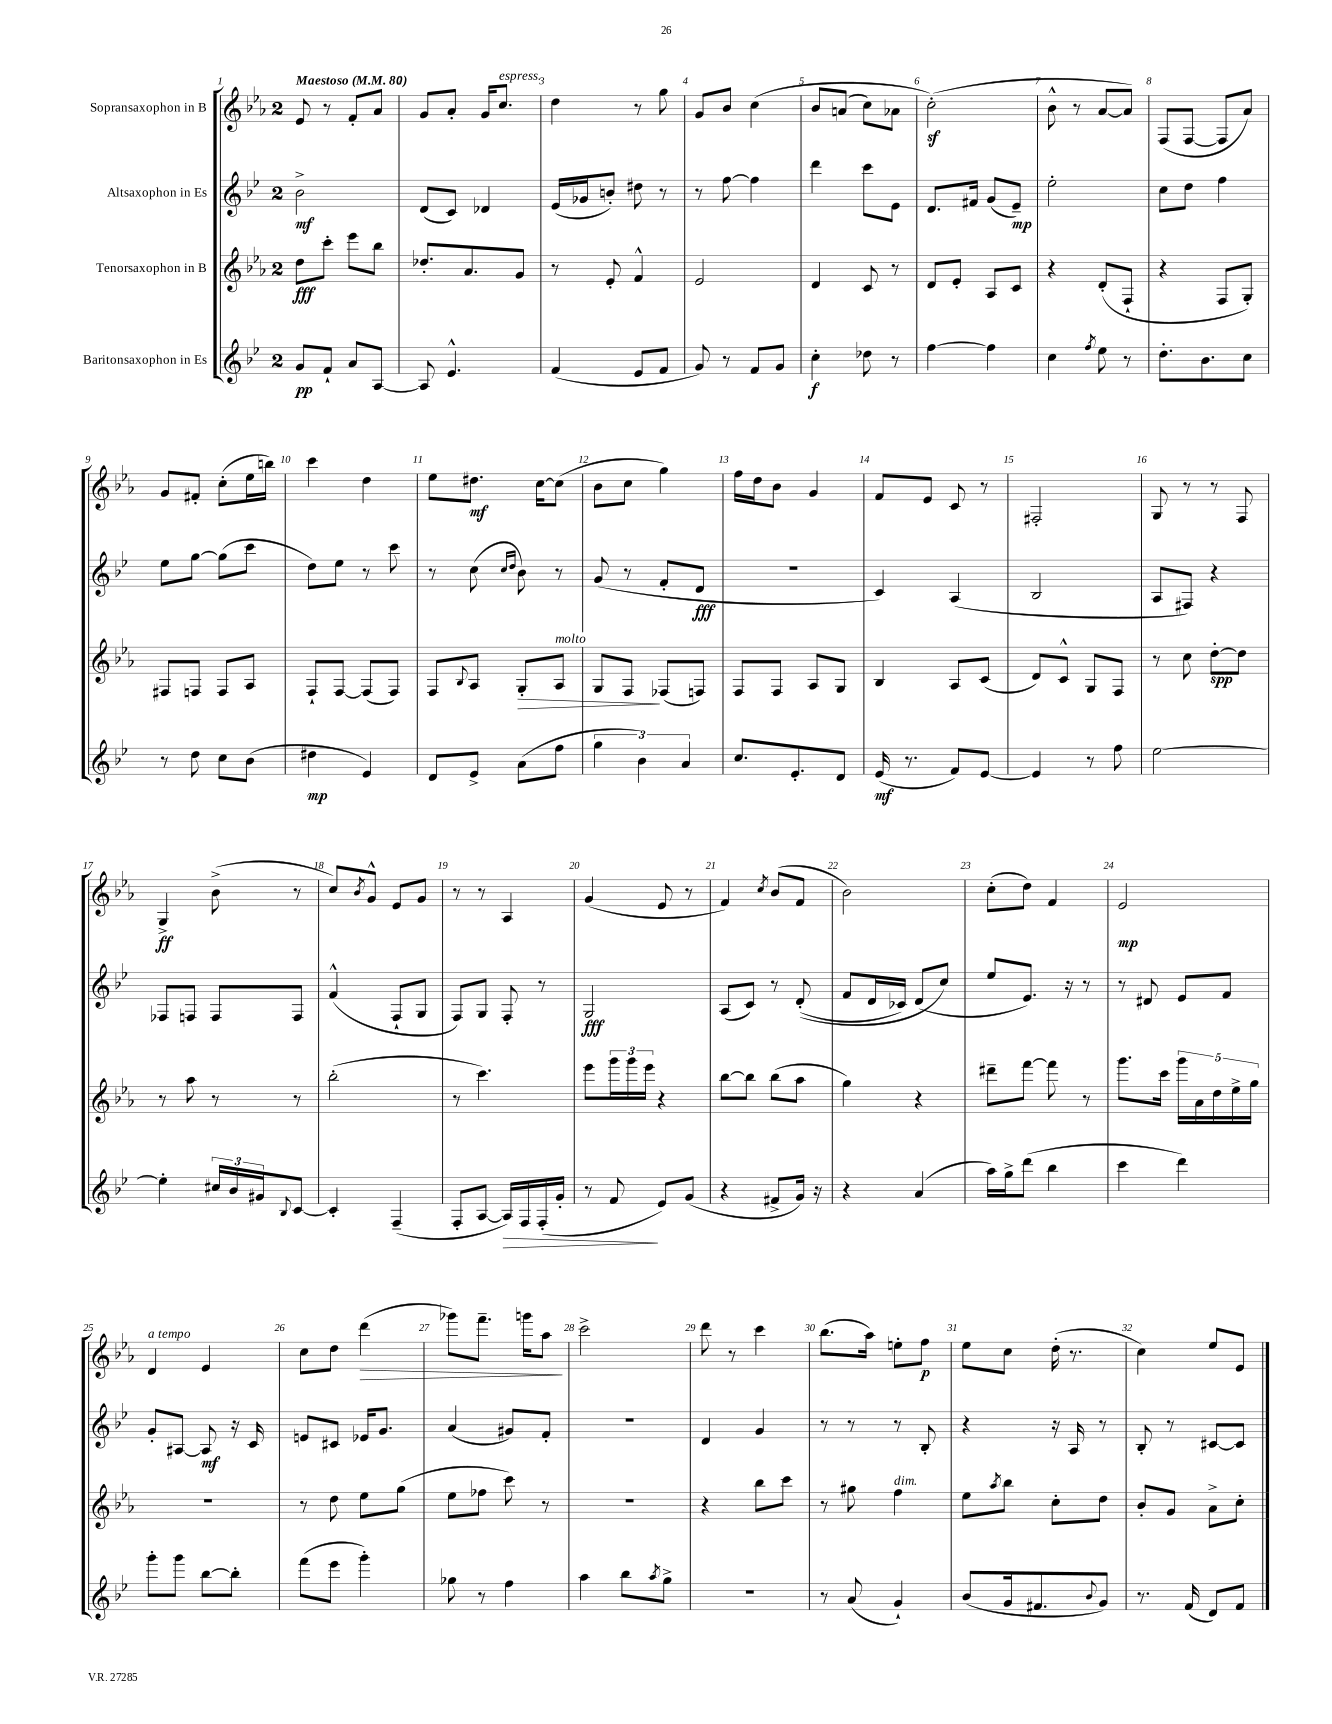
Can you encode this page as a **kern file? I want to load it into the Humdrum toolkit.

**kern	**dynam	**kern	**dynam	**kern	**dynam	**kern	**dynam
*part4	*part4	*part3	*part3	*part2	*part2	*part1	*part1
*staff4	*staff4	*staff3	*staff3	*staff2	*staff2	*staff1	*staff1
*I"Baritonsaxophon in Es	*	*I"Tenorsaxophon in B	*	*I"Altsaxophon in Es	*	*I"Sopransaxophon in B	*
*clefG2	*	*clefG2	*	*clefG2	*	*clefG2	*
*k[b-e-]	*	*k[b-e-a-]	*	*k[b-e-]	*	*k[b-e-a-]	*
*M2/4	*	*M2/4	*	*M2/4	*	*M2/4	*
*MM80	*	*MM80	*	*MM80	*	*MM80	*
=1	=1	=1	=1	=1	=1	=1	=1
!	!	!	!	!	!	!LO:TX:a:B:t=Maestoso	!
8g/L	pp	8dd\L	fff	2b-^\	mf	8e-/	.
8f`/J	.	8ccc'\J	.	.	.	8r	.
8a/L	.	8eee-\L	.	.	.	8f'/L	.
[8A/J	.	8bb-\J	.	.	.	8a-/J	.
=2	=2	=2	=2	=2	=2	=2	=2
8A/]	.	8.dd-X'/L	.	(8d/L	.	8g/L	.
4.e-^^/	.	.	.	8c/J)	.	8a-'/J	.
.	.	8.a-/	.	.	.	.	.
.	.	.	.	4d-X/	.	16g/KL	.
!	!	!	!	!	!	!LO:TX:a:i:t=espress.	!
.	.	.	.	.	.	8.cc/J	.
.	.	8g/J	.	.	.	.	.
=3	=3	=3	=3	=3	=3	=3	=3
(4f/	.	8r	.	(16e-/LL	.	4dd\	.
.	.	.	.	16g-X/J	.	.	.
.	.	8e-'/	.	8bn'/J)	.	.	.
8e-/L	.	4f^^/	.	8dd#X\	.	8r	.
8f/J	.	.	.	8r	.	8gg\	.
=4	=4	=4	=4	=4	=4	=4	=4
8g/)	.	2e-/	.	8r	.	8g/L	.
8r	.	.	.	[8ff\	.	8b-/J	.
8f/L	.	.	.	4ff\]	.	(4cc\	.
8g/J	.	.	.	.	.	.	.
=5	=5	=5	=5	=5	=5	=5	=5
4cc'\	f	4d/	.	4ddd\	.	8b-/L	.
.	.	.	.	.	.	(8an/J	.
8dd-X\	.	8c/	.	8ccc\L	.	8cc\L)	.
8r	.	8r	.	8e-\J	.	8a-X\J	.
=6	=6	=6	=6	=6	=6	=6	=6
[4ff\	.	8d/L	.	8.d/L	.	(2ccz'\)	.
.	.	8e-'/J	.	.	.	.	.
.	.	.	.	16f#X/Jk	.	.	.
4ff\]	.	8A-/L	.	(8g/L	.	.	.
.	.	8c/J	.	8e-~/J)	mp	.	.
=7	=7	=7	=7	=7	=7	=7	=7
4cc\	.	4r	.	2ee-'\	.	8b-^^\	.
.	.	.	.	.	.	8r	.
8qff/	.	.	.	.	.	.	.
8ee-\	.	(8d'/L	.	.	.	[8a-/L	.
8r	.	8F`/J	.	.	.	8a-/J])	.
=8	=8	=8	=8	=8	=8	=8	=8
8.dd'\L	.	4r	.	8cc\L	.	(8F/L	.
.	.	.	.	8dd\J	.	[8F/J	.
8.b-\	.	.	.	.	.	.	.
.	.	8F/L	.	4ff\	.	8F/L]	.
8cc\J	.	8G'/J)	.	.	.	8a-/J)	.
!!LO:LB:g=z
=9	=9	=9	=9	=9	=9	=9	=9
8r	.	8F#X/L	.	8ee-\L	.	8g/L	.
8dd\	.	8Fn/J	.	[8gg\J	.	8f#X'/J	.
8cc\L	.	8F/L	.	(8gg\L]	.	(8cc'\L	.
(8b-\J	.	8A-/J	.	8ccc\J	.	16ee-\L	.
.	.	.	.	.	.	16bbn\JJ)	.
=10	=10	=10	=10	=10	=10	=10	=10
4dd#X\	mp	8F`/L	.	8dd\L)	.	4ccc\	.
.	.	[8F/J	.	8ee-\J	.	.	.
4e-/)	.	(8F/L]	.	8r	.	4dd\	.
.	.	8F/J)	.	8ccc\	.	.	.
=11	=11	=11	=11	=11	=11	=11	=11
8d/L	.	8F/L	.	8r	.	8ee-\L	.
.	.	8qqB-/	.	.	.	.	.
8e-^/J	.	8A-/J	.	(8cc\	.	8.dd#X\J	mf
.	.	.	.	16qqcc/LL	.	.	.
.	.	.	.	16qqdd/JJ	.	.	.
!	!	!	!LO:HP:b	!	!	!	!
(8a\L	.	8G'/L	>	8b-\)	.	.	.
.	.	.	.	.	.	[16cc\KL	.
!	!	!LO:TX:a:i:t=molto	!	!	!	!	!
8ff\J	.	8A-/J	.	8r	.	(8cc\J]	.
=12	=12	=12	=12	=12	=12	=12	=12
6gg\	.	8G/L	.	(8g/	.	8b-\L	.
.	.	8F/J	.	8r	.	8cc\J	.
6b-\)	.	.	.	.	.	.	.
.	.	(8F-X/L	]	8f'/L	.	4gg\)	.
6a/	.	.	.	.	.	.	.
.	.	8Fn/J)	.	8d/J	fff	.	.
=13	=13	=13	=13	=13	=13	=13	=13
8.cc/L	.	8F/L	.	2r	.	16ff\LL	.
.	.	.	.	.	.	16dd\J	.
.	.	8F/J	.	.	.	8b-\J	.
8.e-'/	.	.	.	.	.	.	.
.	.	8A-/L	.	.	.	4g/	.
8d/J	.	8G/J	.	.	.	.	.
=14	=14	=14	=14	=14	=14	=14	=14
(16e-/	mf	4B-/	.	4c/)	.	8f/L	.
8.r	.	.	.	.	.	.	.
.	.	.	.	.	.	8e-/J	.
8f/L)	.	8A-/L	.	(4A/	.	8c/	.
[8e-/J	.	(8c/J	.	.	.	8r	.
=15	=15	=15	=15	=15	=15	=15	=15
4e-/]	.	8d/L)	.	2B-/	.	2F#X'/	.
.	.	8c^^/J	.	.	.	.	.
8r	.	8G/L	.	.	.	.	.
8ff\	.	8F/J	.	.	.	.	.
=16	=16	=16	=16	=16	=16	=16	=16
[2ee-\	.	8r	.	8A/L	.	8G/	.
.	.	8cc\	.	8F#X/J)	.	8r	.
.	.	[8dd'\L	spp	4r	.	8r	.
.	.	8dd\J]	.	.	.	8F/	.
!!LO:LB:g=z
=17	=17	=17	=17	=17	=17	=17	=17
4ee-'\]	.	8r	.	8F-X/L	.	4G^/	ff
.	.	8aa-\	.	8Fn/J	.	.	.
24cc#X/LL	.	8r	.	8F/L	.	(8b-^\	.
24b-/	.	.	.	.	.	.	.
24g#X/J	.	.	.	.	.	.	.
8qqB-/	.	.	.	.	.	.	.
[8c/J	.	8r	.	8F/J	.	8r	.
=18	=18	=18	=18	=18	=18	=18	=18
4c'/]	.	(2bb-'\	.	(4f^^/	.	8cc/L)	.
.	.	.	.	.	.	8qb-/	.
.	.	.	.	.	.	8g^^/J	.
(4F~/	.	.	.	8F`/L	.	8e-/L	.
.	.	.	.	8G/J	.	8g/J	.
=19	=19	=19	=19	=19	=19	=19	=19
8F'/L	.	8r	.	8F/L)	.	8r	.
[8A/J	.	4.ccc\)	.	8G/J	.	8r	.
!	!LO:HP:b	!	!	!	!	!	!
16A/LL])	>	.	.	8F'/	.	4A-/	.
16F/	.	.	.	.	.	.	.
(16F'/	.	.	.	8r	.	.	.
16g'/JJ	.	.	.	.	.	.	.
=20	=20	=20	=20	=20	=20	=20	=20
8r	.	8eee-\L	.	2G/	fff	(4g/	.
8f/	.	24ggg\L	.	.	.	.	.
.	.	24ggg\	.	.	.	.	.
.	.	24eee-\JJ	.	.	.	.	.
8e-/L)	]	4r	.	.	.	8e-/	.
(8g/J	.	.	.	.	.	8r	.
=21	=21	=21	=21	=21	=21	=21	=21
4r	.	[8bb-\L	.	(8A/L	.	4f/)	.
.	.	8bb-\J]	.	8c/J)	.	.	.
.	.	.	.	.	.	8qcc/	.
8f#X^/L	.	(8bb-\L	.	8r	.	(8b-/L	.
16g/Jk)	.	8aa-\J	.	((8d'/	.	8f/J	.
16r	.	.	.	.	.	.	.
=22	=22	=22	=22	=22	=22	=22	=22
4r	.	4gg\)	.	8f/L	.	2b-\)	.
.	.	.	.	16d/L	.	.	.
.	.	.	.	16c-X/JJ)	.	.	.
(4a/	.	4r	.	(8d/L	.	.	.
.	.	.	.	8cc/J)	.	.	.
=23	=23	=23	=23	=23	=23	=23	=23
16aa\LL)	.	8ddd#X~\L	.	8ee-/L	.	(8cc'\L	.
16gg^\J	.	.	.	.	.	.	.
(8ddd\J	.	[8fff\J	.	8.e-/J)	.	8dd\J)	.
4bb-\	.	8fff\]	.	.	.	4f/	.
.	.	.	.	16r	.	.	.
.	.	8r	.	8r	.	.	.
=24	=24	=24	=24	=24	=24	=24	=24
4ccc\	.	8.ggg\L	.	8r	.	2e-/	mp
.	.	.	.	8d#X/	.	.	.
.	.	16ccc\Jk	.	.	.	.	.
4ddd\)	.	20ggg\LL	.	8e-/L	.	.	.
.	.	20a-\	.	.	.	.	.
.	.	20dd\	.	.	.	.	.
.	.	.	.	8f/J	.	.	.
.	.	20ee-^\	.	.	.	.	.
.	.	20gg\JJ	.	.	.	.	.
!!LO:LB:g=z
=25	=25	=25	=25	=25	=25	=25	=25
!	!	!	!	!	!	!LO:TX:a:i:t=a tempo	!
8ggg'\L	.	2r	.	8g'/L	.	4d/	.
8ggg\J	.	.	.	[8A#X/J	.	.	.
[8bb-\L	.	.	.	8A#/]	mf	4e-/	.
8bb-'\J]	.	.	.	16r	.	.	.
.	.	.	.	16c/	.	.	.
=26	=26	=26	=26	=26	=26	=26	=26
(8fff\L	.	8r	.	8en/L	.	8cc\L	.
8eee-\J	.	8dd\	.	8c#X/J	.	8dd\J	.
!	!	!	!	!	!	!	!LO:HP:b
4ggg'\)	.	8ee-\L	.	16e-X/KL	.	(4ddd\	>
.	.	.	.	8.g/J	.	.	.
.	.	(8gg\J	.	.	.	.	.
=27	=27	=27	=27	=27	=27	=27	=27
8gg-X\	.	8ee-\L	.	(4a/	.	8ggg-X\L)	.
8r	.	8ff-X\J	.	.	.	8.fff~\J	.
4ff\	.	8ccc\)	.	8g#X/L)	.	.	.
.	.	.	.	.	.	16gggn\KL	.
.	.	8r	.	8f'/J	.	8aa-\J	.
.	.	.	.	.	.	.	]
=28	=28	=28	=28	=28	=28	=28	=28
4aa\	.	2r	.	2r	.	2ccc^\	.
8bb-\L	.	.	.	.	.	.	.
8qaa/	.	.	.	.	.	.	.
8gg^\J	.	.	.	.	.	.	.
=29	=29	=29	=29	=29	=29	=29	=29
2r	.	4r	.	4d/	.	8ddd\	.
.	.	.	.	.	.	8r	.
.	.	8bb-\L	.	4g/	.	4ccc\	.
.	.	8ccc\J	.	.	.	.	.
=30	=30	=30	=30	=30	=30	=30	=30
8r	.	8r	.	8r	.	(8.bb-\L	.
(8a/	.	8gg#X\	.	8r	.	.	.
.	.	.	.	.	.	16aa-\Jk)	.
!	!	!LO:TX:a:i:t=dim.	!	!	!	!	!
4g`/)	.	4ff\	.	8r	.	8een'\L	.
.	.	.	.	8B-'/	.	8ff\J	p
=31	=31	=31	=31	=31	=31	=31	=31
(8b-/L	.	8ee-\L	.	4r	.	8ee-\L	.
.	.	8qaa-/	.	.	.	.	.
16g/k	.	8bb-\J	.	.	.	8cc\J	.
8.f#X/	.	.	.	.	.	.	.
.	.	8cc'\L	.	16r	.	(16dd'\	.
.	.	.	.	16A/	.	8.r	.
8qqb-/	.	.	.	.	.	.	.
8g/J)	.	8dd\J	.	8r	.	.	.
=32	=32	=32	=32	=32	=32	=32	=32
8.r	.	8b-'/L	.	8B-'/	.	4cc\)	.
.	.	8g/J	.	8r	.	.	.
(16f/	.	.	.	.	.	.	.
8d/L)	.	8a-^\L	.	[8c#X/L	.	8ee-/L	.
8f/J	.	8cc'\J	.	8c#/J]	.	8e-/J	.
==	==	==	==	==	==	==	==
*-	*-	*-	*-	*-	*-	*-	*-
